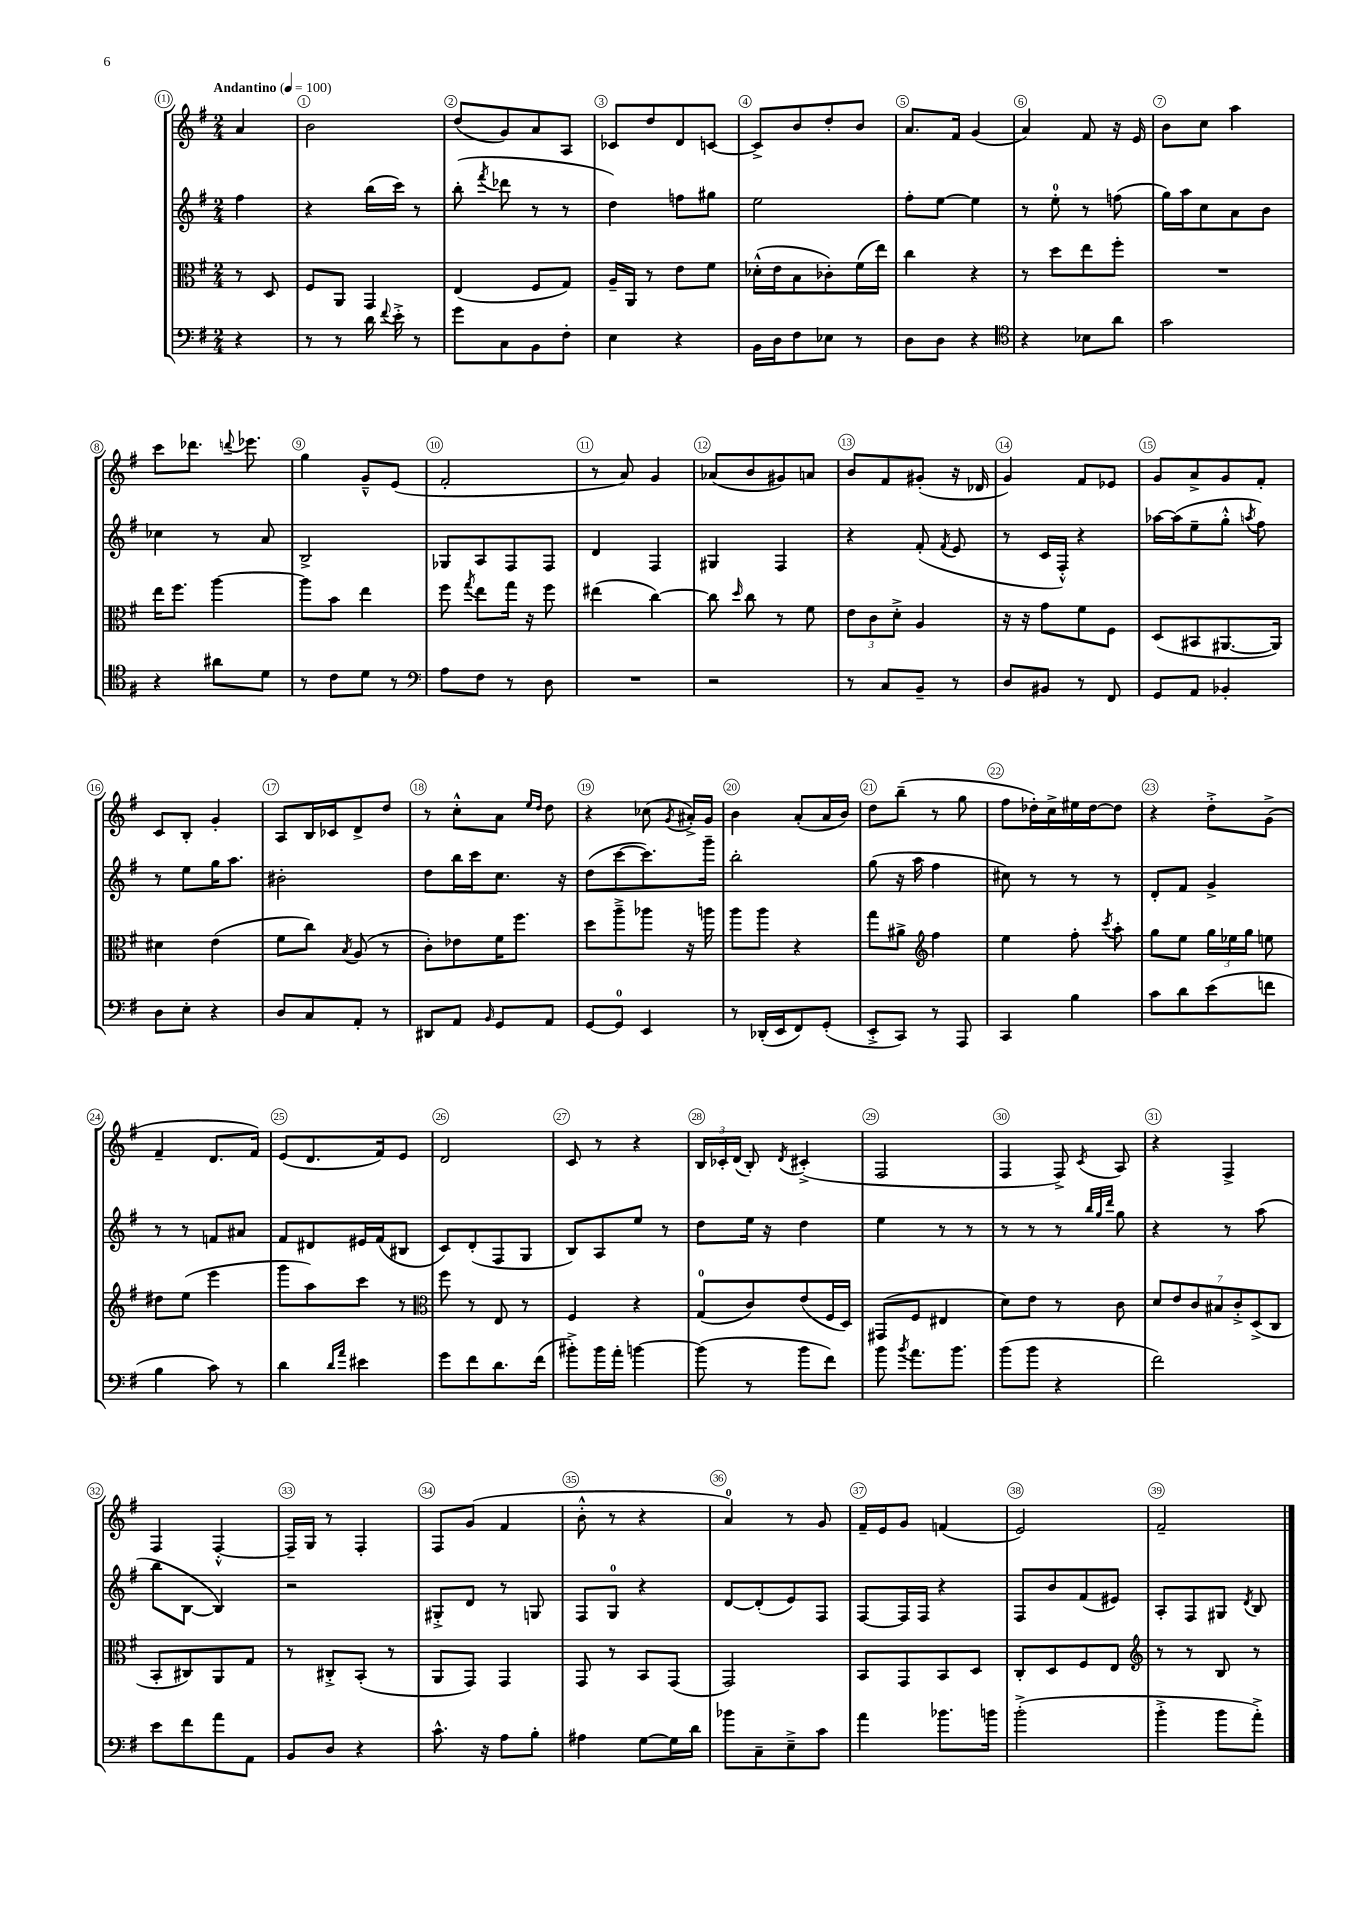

**kern	**kern	**kern	**kern
*staff4	*staff3	*staff2	*staff1
*clefF4	*clefC3	*clefG2	*clefG2
*k[f#]	*k[f#]	*k[f#]	*k[f#]
*M2/4	*M2/4	*M2/4	*M2/4
*MM100	*MM100	*MM100	*MM100
4r	8r	4ff#	4a
.	8D	.	.
=	=	=	=
8r	8F#	4r	2b
8r	8AA	.	.
16d	4GG	(16bb	.
8qqf#	.	.	.
16e'^	.	16ccc)	.
8r	.	8r	.
=	=	=	=
8g	(4E	(8bb'	(8dd
.	.	8qfff#	.
8C	.	8ddd-	8g)
8BB	8F#	8r	8a
8F#'	8G)	8r	8A
=	=	=	=
4E	16A~	4dd)	8c-
.	16AA	.	.
.	8r	.	8dd
4r	8e	8ff	8d
.	8f#	8gg#	[8c
=	=	=	=
16BB	(16d-'^^	2ee	8c^]
16D	16e	.	.
8F#	8B	.	8b
8E-	8c-')	.	8dd'
8r	(16f#	.	8b
.	16ee)	.	.
=	=	=	=
8D	4cc	8ff#'	8.a
8D	.	[8ee	.
.	.	.	16f#
4r	4r	4ee]	(4g
=	=	=	=
*clefC4	*	*	*
4r	8r	8r	4a)
.	8dd	8ee'	.
8B-	8ee	8r	8f#
8a	8ff#'	(8ff	16r
.	.	.	16e
=	=	=	=
2g	2r	16gg)	8b
.	.	16aa	.
.	.	8cc	8cc
.	.	8a	4aa
.	.	8b	.
=	=	=	=
4r	16ee	4cc-	8ccc
.	8.ff#	.	.
.	.	.	8.ddd-
8a#	[4aa	8r	.
.	.	.	8qqddd
.	.	.	8.eee-
8d	.	8a	.
=	=	=	=
8r	8aa]	2B^	4gg
8c	8b	.	.
8d	4ee	.	8g~^^
8r	.	.	(8e
=	=	=	=
*clefF4	*	*	*
8A	8ff#	8G-	2f#'
.	8qgg	.	.
8F#	8ee	8A	.
8r	16gg	8F#	.
.	16r	.	.
8D	8ff#	8F#	.
=	=	=	=
2r	(4ee#	4d	8r
.	.	.	8a)
.	[4cc)	4F#	4g
=	=	=	=
2r	8cc]	4G#	(8a-
.	16qqdd	.	.
.	8cc	.	8b
.	8r	4F#	8g#)
.	8f#	.	8a
=	=	=	=
8r	12e	4r	8b
.	12c	.	.
8C	.	.	8f#
.	12d'^	.	.
8BB~	4A	(8f#'	(8g#'
.	.	8qf#	.
8r	.	8e	16r
.	.	.	16d-
=	=	=	=
8D	16r	8r	4g)
.	16r	.	.
8BB#	8g	16c	.
.	.	16F#'^^)	.
8r	8f#	4r	8f#
8FF#	8F#	.	8e-
=	=	=	=
8GG	(8D	[16aa-	8g
.	.	(16aa-]	.
8AA	8BB#	8ee~	8a^
4BB-'	[8.AA#	8gg'^^	8g
.	.	8qaa	.
.	.	8ff#)	8f#'
.	16AA#])	.	.
=	=	=	=
8D	4d#	8r	8c
8E'	.	8ee	8B'
4r	(4e	16gg	4g'
.	.	8.aa	.
=	=	=	=
8D	8f#	2b#'	8A
8C	8cc)	.	16B
.	.	.	16c-
.	8qB	.	.
8AA'	(8A	.	8d^
8r	8r	.	8dd
=	=	=	=
8DD#	8c')	8dd	8r
8AA	8e-	16bb	8cc'^^
.	.	16ccc	.
16qqBB	.	.	.
8GG	16f#	8.cc	8a
.	8.ff#	.	.
.	.	.	16qqee
.	.	.	16qqdd
8AA	.	.	8dd
.	.	16r	.
=	=	=	=
[8GG	8dd	(8dd	4r
8GG]	8aa~^	[8ccc	.
4EE	8aa-	8.ccc])	(8cc-
.	.	.	8qg
.	16r	.	16a#'^)
.	16aa	16ggg~	16g
=	=	=	=
8r	8aa	2bb'	4b
(16DD-'	8aa	.	.
16EE	.	.	.
8FF#)	4r	.	(8a'
(8GG'	.	.	16a
.	.	.	16b)
=	=	=	=
8EE'^	8gg	(8gg	8dd
8CC)	8a#^	16r	(8bb~
.	.	16aa	.
*	*clefG2	*	*
8r	4ff#	4ff#	8r
8AAA	.	.	8gg
=	=	=	=
4CC	4ee	8cc#)	8ff#
.	.	8r	16dd-')
.	.	.	16cc^
4B	8ff#'	8r	16ee#
.	.	.	[16dd-
.	8qccc	.	.
.	8aa'	8r	8dd-]
=	=	=	=
8c	8gg	8d'	4r
8d	8ee	8f#	.
(8e	24gg	4g^	8dd'^
.	24ee-	.	.
.	24gg	.	.
8f	8ee	.	(8g^
=	=	=	=
4B	8dd#	8r	4f#~
.	(8ee	8r	.
8c)	4eee	8f	8.d
8r	.	8a#	.
.	.	.	16f#)
=	=	=	=
4d	8ggg	8f#	(8e
.	8aa)	8d#	8.d
16qqd	.	.	.
16qqa	.	.	.
4e#	8ccc	16e#	.
.	.	(16f#	16f#)
.	8r	8B#	8e
=	=	=	=
*	*clefC3	*	*
8g	8ff#	8c)	2d
8f#	8r	(8d'	.
8.d	8E	8F#	.
.	8r	8G	.
(16f#	.	.	.
=	=	=	=
8b#'^)	4F#	8B)	8c
16b#	.	8A	8r
16a'	.	.	.
[4b	4r	8ee	4r
.	.	8r	.
=	=	=	=
(8b]	(8G	8dd	24B
.	.	.	24c-'
.	.	.	(24d
8r	8c)	16ee	8B')
.	.	16r	.
.	.	.	8qd
8b	(8e	4dd	(4c#'^
8f#)	16F#	.	.
.	16D)	.	.
=	=	=	=
8b	(8GG#	4ee	2F#
8qb	.	.	.
8.a	8F#	.	.
.	4E#	8r	.
8.b	.	.	.
.	.	8r	.
=	=	=	=
(8b	8d)	8r	4F#
8b	8e	8r	.
4r	8r	8r	8F#^)
.	.	32qqbb	.
.	.	32qqgg	.
.	.	32qqddd	8qc
.	8c	8gg	8A
=	=	=	=
2f#)	14d	4r	4r
.	14e	.	.
.	14c	.	.
.	14B#	.	.
.	.	8r	4F#^
.	14c'^	.	.
.	(14D^	.	.
.	.	(8aa	.
.	14C	.	.
=	=	=	=
8e	8BB'	8bb	4F#
8f#	8C#)	[8B	.
8a	8AA	4B])	[4F#'^^
8AA	8G	.	.
=	=	=	=
8BB	8r	2r	16F#~]
.	.	.	16G
8D	8C#'^	.	8r
4r	(8BB'	.	4F#'
.	8r	.	.
=	=	=	=
8.c^^	8AA	8G#'^	8F#
.	8GG)	8d	(8g
16r	.	.	.
8A	4GG	8r	4f#
8B'	.	8G	.
=	=	=	=
4A#	8GG	8F#	8b'^^
.	8r	8G	8r
[8G	8BB	4r	4r
16G]	(8GG	.	.
16d	.	.	.
=	=	=	=
8b-	2GG)	[8d	4a)
8C~	.	(8d']	.
8E~^	.	8e)	8r
8c	.	8F#	8g
=	=	=	=
4a	8BB	[8F#	16f#~
.	.	.	16e
.	8GG	16F#]	8g
.	.	16F#	.
8.b-	8BB	4r	(4f
.	8D	.	.
16b	.	.	.
=	=	=	=
(2b'^	8C'	8F#	2e)
.	8D	8b	.
.	8F#	(8f#	.
.	8E	8e#)	.
=	=	=	=
*	*clefG2	*	*
4b'^	8r	8A'	2f#~
.	8r	8F#	.
8b	8B	8G#	.
.	.	8qd	.
8a'^)	8r	8B	.
==	==	==	==
*-	*-	*-	*-
